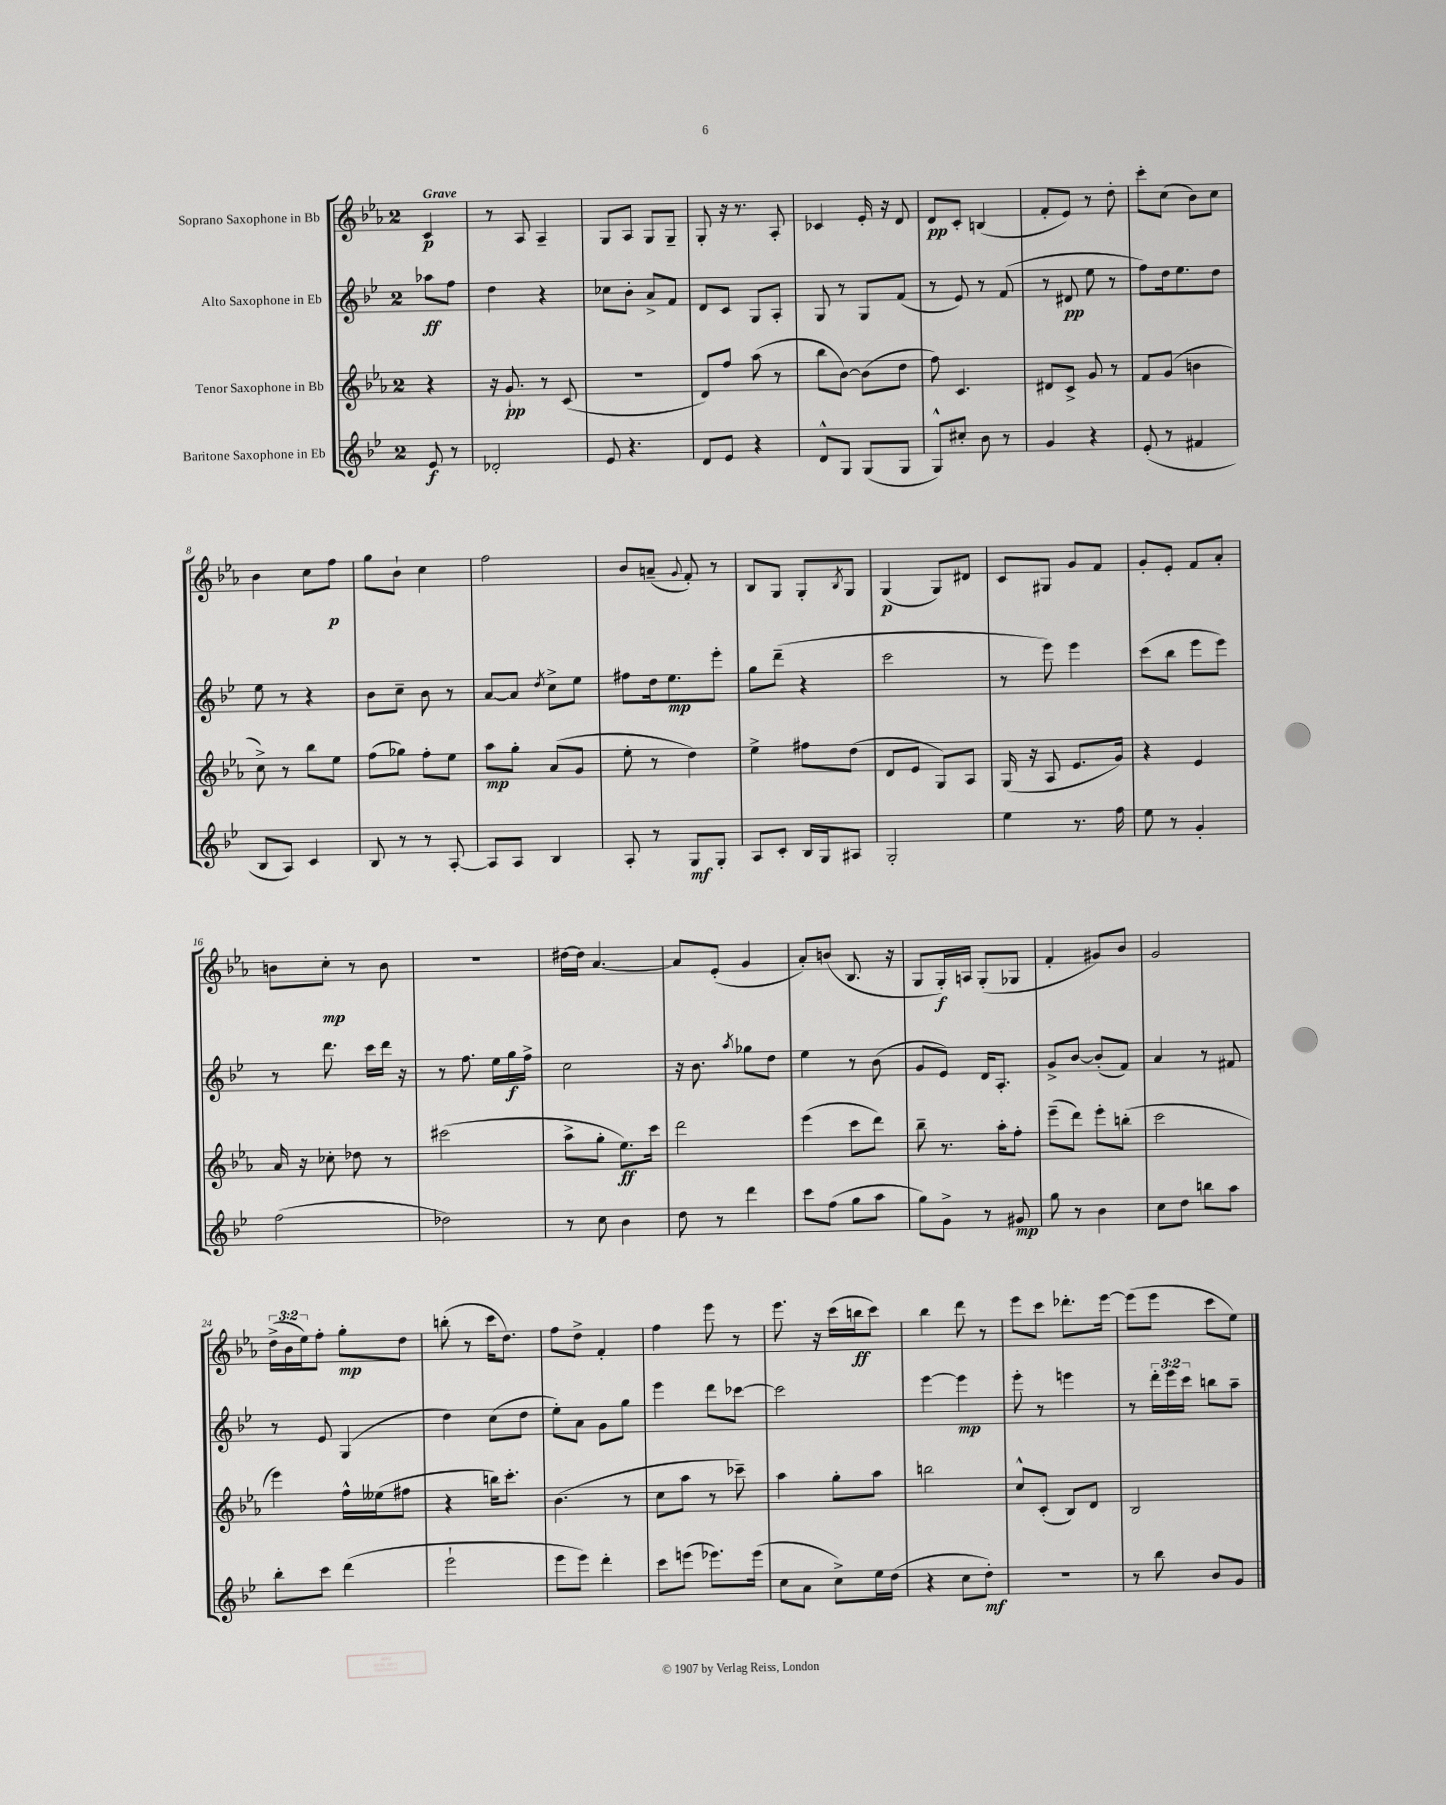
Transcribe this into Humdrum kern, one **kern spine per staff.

**kern	**kern	**kern	**kern
*staff4	*staff3	*staff2	*staff1
*clefG2	*clefG2	*clefG2	*clefG2
*k[b-e-]	*k[b-e-a-]	*k[b-e-]	*k[b-e-a-]
*M2/4	*M2/4	*M2/4	*M2/4
8e-	4r	8aa-	4c
8r	.	8ff	.
=	=	=	=
2d-'	16r	4dd	8r
.	8.g`	.	.
.	.	.	8A-
.	8r	4r	4A-~
.	(8c	.	.
=	=	=	=
8e-	2r	8cc-	8G
4.r	.	8b-'	8A-
.	.	8a^	8G
.	.	8f	8G~
=	=	=	=
8d	8d)	8d	8G'
8e-	8ff	8c	16r
.	.	.	8.r
4r	(8aa-	8G	.
.	8r	8A'	8A-'
=	=	=	=
8d^^	8bb-	8G	4c-
8G	[8b-)	8r	.
(8G	(8b-]	8G	16e-'
.	.	.	16r
8G	8dd	(8f	8d
=	=	=	=
8G^^)	8ff)	8r	8d
8cc#'	4.c	8e-)	8c'
8b-	.	8r	(4B
8r	.	(8f	.
=	=	=	=
4g	8d#	8r	8f'
.	8c^	8d#	8e-)
4r	8g	8ee-	8r
.	8r	8r	8dd'
=	=	=	=
(8e-'	8f	8ff)	8ccc'
8r	(8g	16dd	(8cc
.	.	8.ee-	.
4f#	4b	.	8b-)
.	.	8dd	8cc
=	=	=	=
8B-	8cc^)	8ee-	4b-
8A)	8r	8r	.
4c	8bb-	4r	8cc
.	8ee-	.	8ff
=	=	=	=
8B-	(8ff	8b-	8gg
8r	8gg-)	8cc~	8b-`
8r	8ff'	8b-	4cc
[8A'	8ee-	8r	.
=	=	=	=
8A]	8aa-	[8a	2ff
8A	8gg'	8a]	.
.	.	8qdd	.
4B-	(8a-	8cc^	.
.	8g	8ee-	.
=	=	=	=
8A'	8ee-'	8ff#	8b-
8r	8r	16dd	(8a~
.	.	8.ee-	.
.	.	.	8qqg
8G	4dd)	.	8f')
8G'	.	8eee-'	8r
=	=	=	=
8A	4ee-^	8gg	8B-
8c'	.	(8ddd~	8G
16B-	8ff#	4r	8G'
16G	.	.	.
.	.	.	8qB-
8A#	(8dd	.	8G
=	=	=	=
2G'	8d	2ccc	(4G
.	8e-	.	.
.	8G)	.	8G)
.	8A-	.	8d#
=	=	=	=
4ee-	(16G	8r	8c
.	16r	.	.
.	8A-	8eee-)	8G#
8.r	8.e-	4eee-	8g
.	.	.	8f
16ff	16g)	.	.
=	=	=	=
8ee-	4r	(8ccc	8g'
8r	.	8bb-	8e-'
4g'	4e-	8eee-	8f
.	.	8eee-)	8a-'
=	=	=	=
(2ff	16a-	8r	8b
.	16r	.	.
.	8cc-'	8.ddd	8cc'
.	8dd-	.	8r
.	.	16ccc	.
.	8r	16ddd	8b
.	.	16r	.
=	=	=	=
2dd-)	(2ccc#	8r	2r
.	.	8.ff	.
.	.	16ee-	.
.	.	16gg	.
.	.	16ff^	.
=	=	=	=
8r	8aa-^	2cc	[16dd#
.	.	.	16dd#]
8cc	8gg'	.	[4.a-
4b-	8.ee-)	.	.
.	16ccc	.	.
=	=	=	=
8dd	2ddd	16r	8a-]
.	.	8.b-	.
8r	.	.	(8e-'
.	.	8qaa	.
4ddd	.	8gg-	4g
.	.	8dd	.
=	=	=	=
8ccc	(4eee-	4ee-	8a-')
(8ff	.	.	(8b
8gg	8ccc	8r	8.B-
8aa	8ddd)	(8b-	.
.	.	.	16r
=	=	=	=
8gg)	8bb-~	8g	8G
8g^	8.r	8e-)	16G')
.	.	.	16A
8r	.	16d	(8G'
.	16aa-'	8.A'	.
8g#	8ff'	.	8G-
=	=	=	=
8gg	(8eee-~	8g^	4f'
8r	8ddd)	[8b-	.
4b-	8eee-'	(8b-']	8g#)
.	(8bb'	8f)	8b-
=	=	=	=
8cc	2ccc	4a	2g
8dd	.	.	.
8bb	.	8r	.
8aa	.	8f#	.
=	=	=	=
8bb-'	4eee-)	8r	(24dd^
.	.	.	24b-
.	.	.	24ee-)
8ccc	.	8e-	8ff'
(4ddd	16ff^^	(4G	8gg'
.	(16ee--	.	.
.	8ff#	.	8dd
=	=	=	=
2eee-`	4r	4dd)	(8bb'
.	.	.	8r
.	16bb)	(8cc	16ccc
.	8.ccc'	.	8.dd)
.	.	8dd	.
=	=	=	=
8eee-	(4.b-	8ee-')	8ff
8eee-)	.	8a	8dd^
4ddd'	.	8g	4f'
.	8r	8gg	.
=	=	=	=
8ccc	8cc	4eee-	4ff
(8eee	8aa-	.	.
8.eee-)	8r	8ddd	8eee-
.	8ccc-~)	[8ccc-	8r
(16eee-	.	.	.
=	=	=	=
8cc	4aa-	2ccc-]	8.eee-
8a	.	.	.
.	.	.	16r
8cc^)	8gg'	.	(16ccc
.	.	.	16bb
16ee-	8aa-	.	8ccc)
(16dd	.	.	.
=	=	=	=
4r	2bb	[4eee-	4bb-
8cc	.	4eee-]	8ddd
8dd')	.	.	8r
=	=	=	=
2r	8cc^^	8eee-'	8eee-
.	(8c'	8r	8ccc
.	8B-)	4eee	8.ddd-'
.	8d	.	.
.	.	.	[16eee-
=	=	=	=
8r	2B-	8r	(8eee-]
8bb-	.	24ddd'	8eee-
.	.	24eee-	.
.	.	24ccc	.
8b-	.	8bb	8ccc
8g	.	8aa~	8ee-)
==	==	==	==
*-	*-	*-	*-
